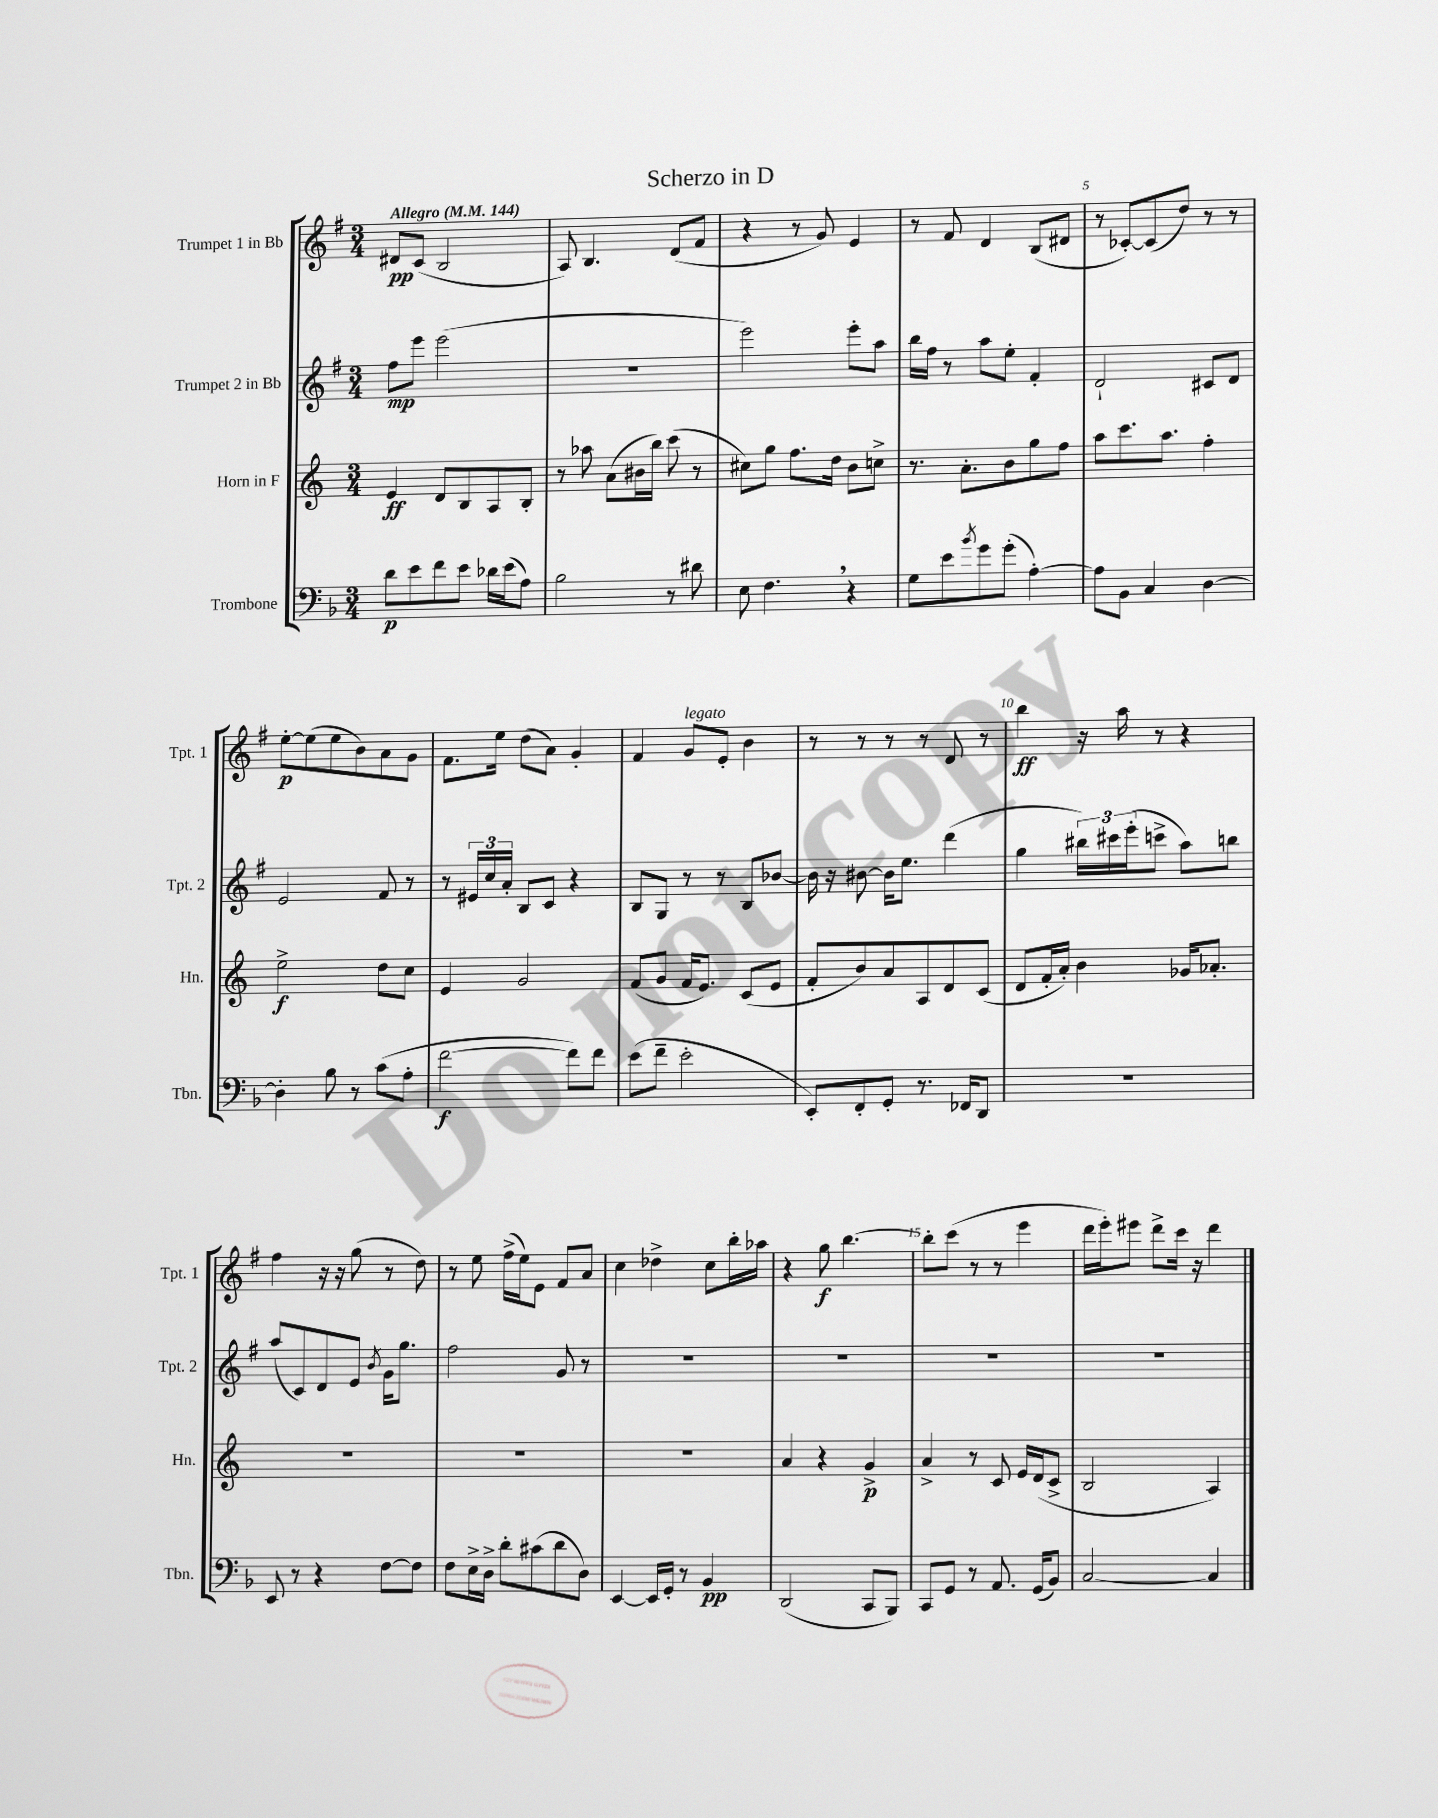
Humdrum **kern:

**kern	**kern	**kern	**kern
*staff4	*staff3	*staff2	*staff1
*clefF4	*clefG2	*clefG2	*clefG2
*k[b-]	*k[]	*k[f#]	*k[f#]
*M3/4	*M3/4	*M3/4	*M3/4
*MM144	*MM144	*MM144	*MM144
8d	4e	8ff#	8d#
8e	.	8eee	(8c
8f	8d	(2eee	2B
8e	8B	.	.
16d-	8A	.	.
(16e	.	.	.
8A)	8B'	.	.
=	=	=	=
2B-	8r	2.r	8A)
.	8aa-	.	4.B
.	(8a	.	.
.	16b#	.	.
.	16bb)	.	.
8r	(8ccc	.	(8d
8d#	8r	.	8f#
=	=	=	=
8E	8cc#)	2eee)	4r
4.F	8gg	.	.
.	8.ff	.	8r
.	.	.	8g)
.	16dd	.	.
4r	8b	8eee'	4e
.	8cc^	8aa	.
=	=	=	=
8G	8.r	16bb	8r
.	.	16ff#	.
8e	.	8r	8f#
.	8.a'	.	.
8qb-	.	.	.
8g	.	8aa	4d
(8g'	8b	8ee'	.
[4A')	8gg	4f#'	(8B
.	8ff	.	8d#
=	=	=	=
8A]	8aa	2d`	8r
8BB-	8.ccc	.	[8c-')
4C	.	.	(8c-]
.	8.aa	.	.
.	.	.	8dd)
[4D	4ff'	8c#	8r
.	.	8d	8r
=	=	=	=
4D']	2ee^	2e	[8ee'
.	.	.	(8ee]
8B-	.	.	8ee
8r	.	.	8b)
(8c	8dd	8f#	8a
8A'	8cc	8r	8g
=	=	=	=
[2f	4e	8r	8.f#
.	.	24e#	.
.	.	24cc	.
.	.	.	16ee
.	.	24a'	.
.	2g	8B	(8dd
.	.	8c	8a)
8f])	.	4r	4g'
8f	.	.	.
=	=	=	=
(8e	(8f	8B	4f#
8f~	8g	8G	.
2e'	16f	8r	8g
.	8.e)	.	.
.	.	8r	8e'
.	(8c	8B	4b
.	8e	[8b-	.
=	=	=	=
8EE')	8f'	16b-]	8r
.	.	16r	.
8FF'	8b)	[8b#	8r
8GG'	8a	16b#]	8r
.	.	8.ee	.
8.r	8A	.	8r
.	8d	(4ddd	8d
16FF-	.	.	.
8DD	(8c	.	8r
=	=	=	=
2.r	8d	4gg	4bb
.	16f'	.	.
.	16a')	.	.
.	4b	24bb#)	16r
.	.	24ccc#	.
.	.	.	16aa
.	.	(24eee'	.
.	.	8ccc^	8r
.	16g-	8aa)	4r
.	8.a-'	.	.
.	.	8bb	.
=	=	=	=
8EE	2.r	(8aa	4ff#
8r	.	8c)	.
4r	.	8d	16r
.	.	.	16r
.	.	8e	(8gg
.	.	8qb	.
[8F	.	16g	8r
.	.	8.gg	.
8F]	.	.	8dd)
=	=	=	=
8F	2.r	2ff#	8r
16E^	.	.	8ee
16D^	.	.	.
8d'	.	.	(16ff#^
.	.	.	16ee)
(8c#	.	.	8e
8d	.	8g	8f#
8D)	.	8r	8a
=	=	=	=
[4EE	2.r	2.r	4cc
16EE]	.	.	4dd-^
16GG'	.	.	.
8r	.	.	.
4BB-	.	.	8cc
.	.	.	16bb'
.	.	.	16aa-
=	=	=	=
(2DD	4a	2.r	4r
.	4r	.	8gg
.	.	.	[4.bb
8CC	4g^	.	.
8BBB-)	.	.	.
=	=	=	=
8CC	4a^	2.r	8bb']
8GG	.	.	(8ccc
8r	8r	.	8r
8.AA	8c	.	8r
.	16e	.	4eee
(16GG	(16d	.	.
8BB-)	8c^	.	.
=	=	=	=
[2C	2B	2.r	16ddd
.	.	.	16eee')
.	.	.	8eee#
.	.	.	8ddd^
.	.	.	16ccc
.	.	.	16r
4C]	4A)	.	4ddd
==	==	==	==
*-	*-	*-	*-
